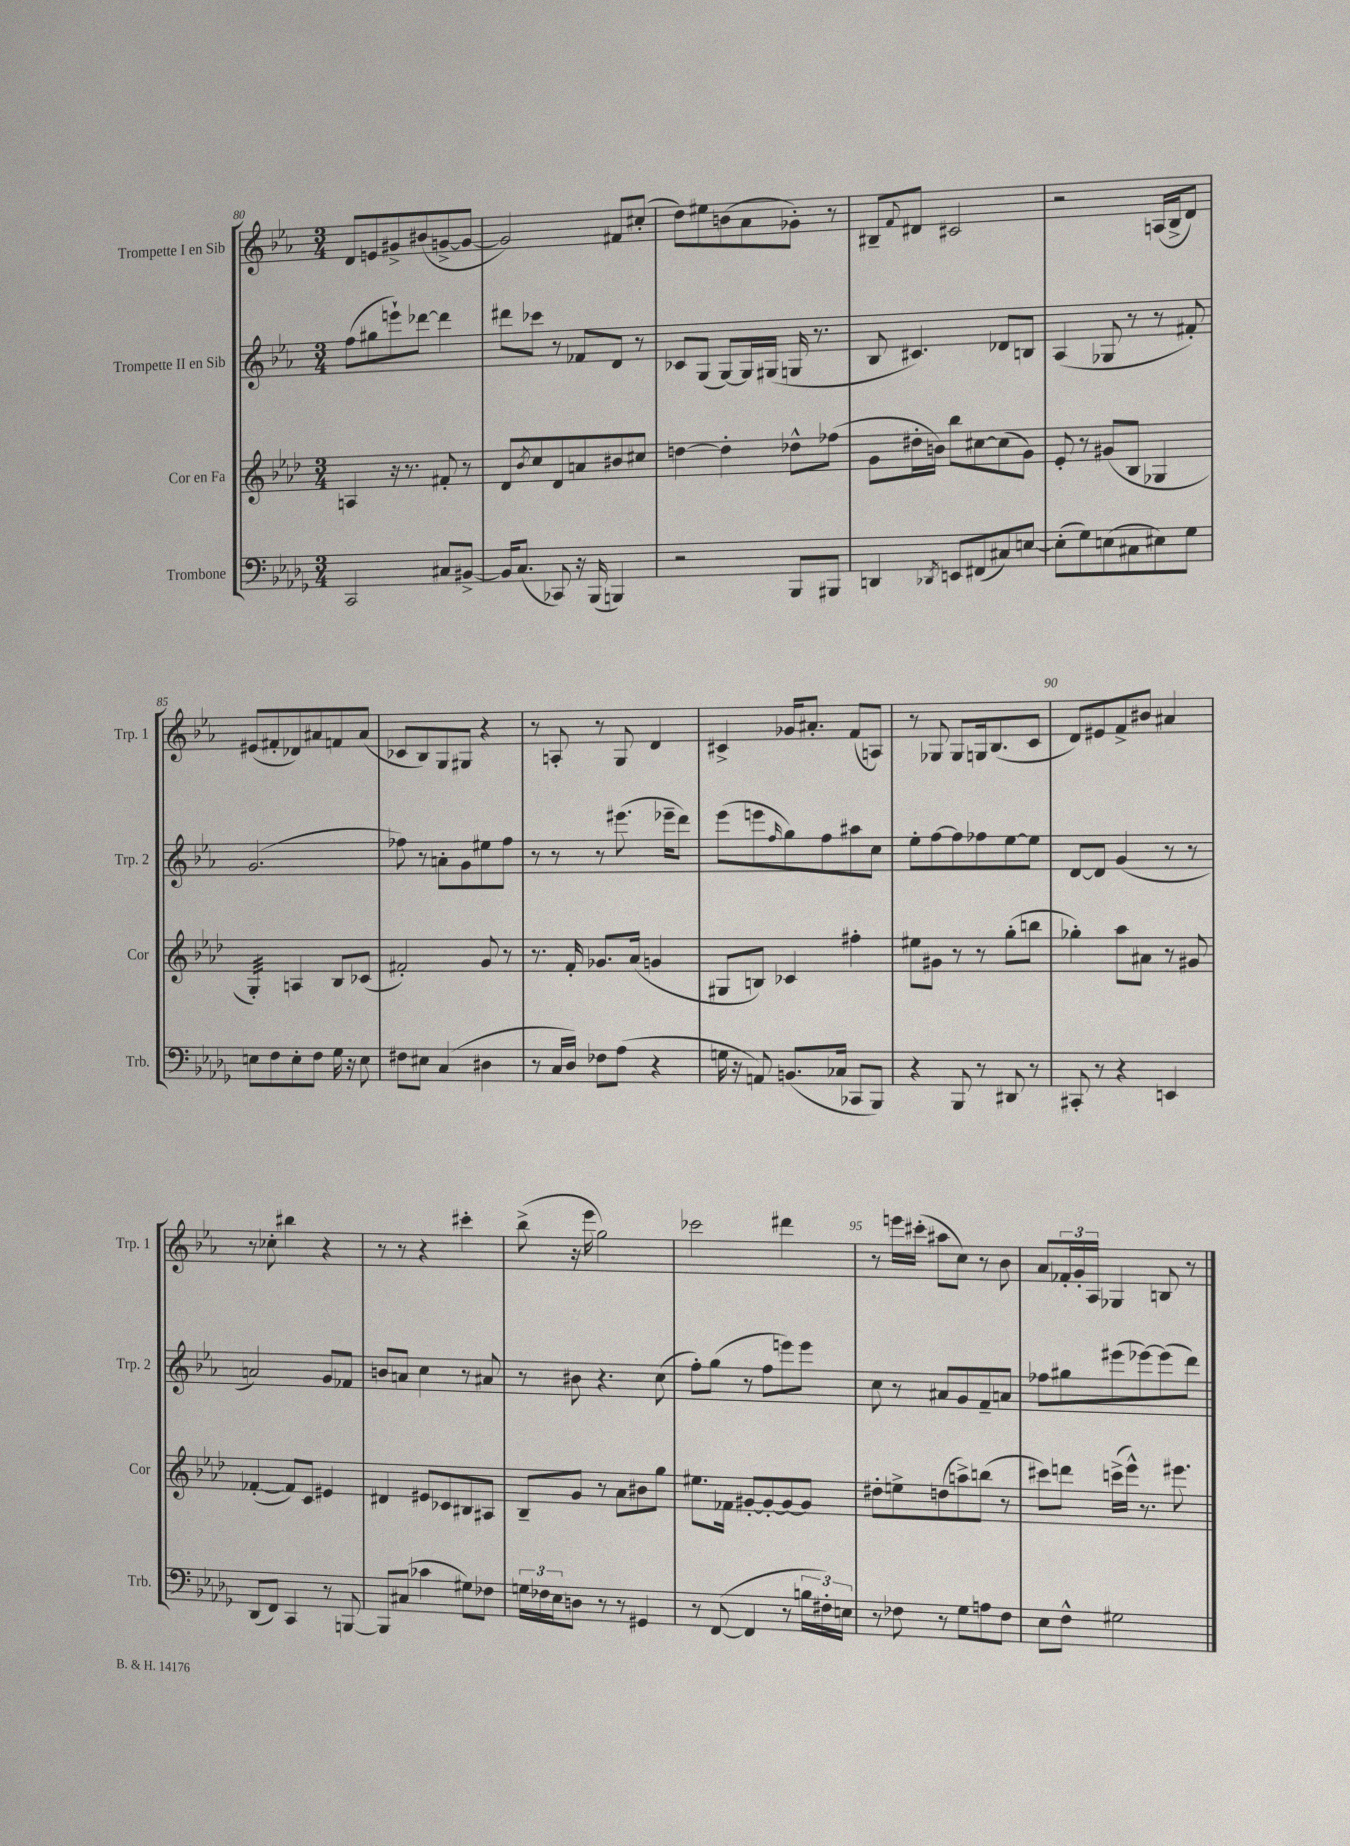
<<
\new StaffGroup <<
\new Staff = "s0" \with { instrumentName = "Trompette I en Sib" shortInstrumentName = "Trp. 1" } {
    \clef treble \key ees \major \numericTimeSignature \time 3/4
    d'8 e'8 gis'8-> bis'8( g'8~-> g'8~ |
    g'2) fis'8 cis''8-.( |
    d''8) eis''8 b'8( aes'8 ges'8-.) r8 |
    bis8-- \appoggiatura { f'8 } dis'8 cis'2 |
    r2 a16( bes16-> d'8) |
    eis'8( fis'8-. des'8) ais'8 f'8 ais'8( |
    ces'8 bes8) g8 gis8 r4 |
    r8 a8-. r8 g8 d'4 |
    cis'4-> ges'16 ais'8.-. f'8( a8) |
    r8 ges8 ges8 g16 bes8.( c'8 |
    d'8) eis'8 f'8-> bis'8 ais'4 |
    r8 ces''8-. bis''4 r4 |
    r8 r8 r4 cis'''4-. |
    bes''8->( r16 ees'''16 g''2) |
    ces'''2 dis'''4 |
    r8 e'''16 cis'''16-.( ais''8 c''8) r8 bes'8 |
    aes'8 \tuplet 3/2 { fes'16-. g'16-. aes16 } ges4 b8 r8 \bar "|." |
}
\new Staff = "s1" \with { instrumentName = "Trompette II en Sib" shortInstrumentName = "Trp. 2" } {
    \clef treble \key ees \major \numericTimeSignature \time 3/4
    f''8( gis''8 e'''8-!) des'''8~ des'''4 |
    dis'''8 ces'''8 r8 fes'8 d'8 r8 |
    ces'8 g8( g8~) g16 gis16( g16 r8. |
    bes8 cis'4.) des'8 b8 |
    aes4( ges8 r8 r8 fis'8-.) |
    g'2.( |
    fes''8) r8 a'8-. g'8 eis''8 fes''8 |
    r8 r8 r8 eis'''8.( ees'''16-- d'''8) |
    ees'''8( e'''8 \grace { f''16 } g''8) f''8 ais''8 c''8 |
    ees''8-. f''8~ f''8 fes''8 ees''8~ ees''8 |
    d'8~ d'8 g'4( r8 r8 |
    a'2) g'8 fes'8 |
    b'8 a'8 c''4 r8 ais'8 |
    r8 bis'8 r4. c''8( |
    f''8-.) g''8( r8 f''8 e'''8) e'''8 |
    c''8 r8 ais'8 g'8 f'8-- a'8 |
    fes''8 gis''8 eis'''8( ees'''8~) ees'''8( d'''8) \bar "|." |
}
\new Staff = "s2" \with { instrumentName = "Cor en Fa" shortInstrumentName = "Cor" } {
    \clef treble \key aes \major \numericTimeSignature \time 3/4
    a4 r16 r8. fis'8-. r8 |
    des'8 \acciaccatura { bes'8 } c''8 des'8 a'8 bis'8 cis''8 |
    d''4~ d''4-. des''8-^ fes''8( |
    g'8 dis''16-. b'16) bes''8 cis''8~ cis''8( g'8) |
    ees'8-. r8 gis'8( bes8 ges4 |
    g4:32-.) a4 bes8 ces'8( |
    fis'2-.) g'8 r8 |
    r8. f'16-. ges'8. aes'16( g'4 |
    gis8 b8) ces'4 fis''4-. |
    eis''8 gis'8 r8 r8 g''8-.( b''8 |
    ges''4-.) aes''8 ais'8 r8 gis'8 |
    fes'4~-.( fes'8) c'8 eis'4 |
    dis'4 eis'8 ces'8 bis8 ais8 |
    bes8-- g'8 r8 aes'8 bis'8 g''8 |
    eis''8. fes'16 gis'8~-. gis'8~-. gis'8~ gis'8 |
    dis''8-. e''8-> d''8( a''8->) b''8( r8 |
    cis'''8) d'''8 c'''16->( ees'''16-^) r8. eis'''8. \bar "|." |
}
\new Staff = "s3" \with { instrumentName = "Trombone" shortInstrumentName = "Trb." } {
    \clef bass \key des \major \numericTimeSignature \time 3/4
    c,2 cis8 bis,8~-> |
    bis,16 c8.( ces,8) r16 bes,,16( b,,4) |
    r2 bes,,8 bis,,8 |
    d,4 \acciaccatura { des,8 } e,8 fis,8( cis8) e8~ |
    e8-.( ges8) e8( cis8 eis8) ges8 |
    e8 f8 e8-. f8 ges16 r16 e8 |
    fis8 eis8 c4( dis4 |
    r8 c16 des16) fes8 aes8( r4 |
    g16 r16 a,8) b,8.( ces16 ces,8 bes,,8) |
    r4 bes,,8 r8 dis,8 r8 |
    cis,8-. r8 r4 e,4 |
    des,8( f,8) c,4 r8 b,,8~ |
    b,,8 cis8( ces'4 gis8) fes8 |
    \tuplet 3/2 { g16 fes16 ees16 } d8 r8 r8 gis,4 |
    r8 f,8~( f,4 r8 \tuplet 3/2 { b16 fis16-.) e16 } |
    r8 fes8 r8 ges8 a8 fes8 |
    ees8 f8-^ gis2 \bar "|." |
}
>>
>>
\layout { \context { \Score currentBarNumber = #80 \override BarNumber.break-visibility = ##(#f #t #t) barNumberVisibility = #(every-nth-bar-number-visible 5) } }
